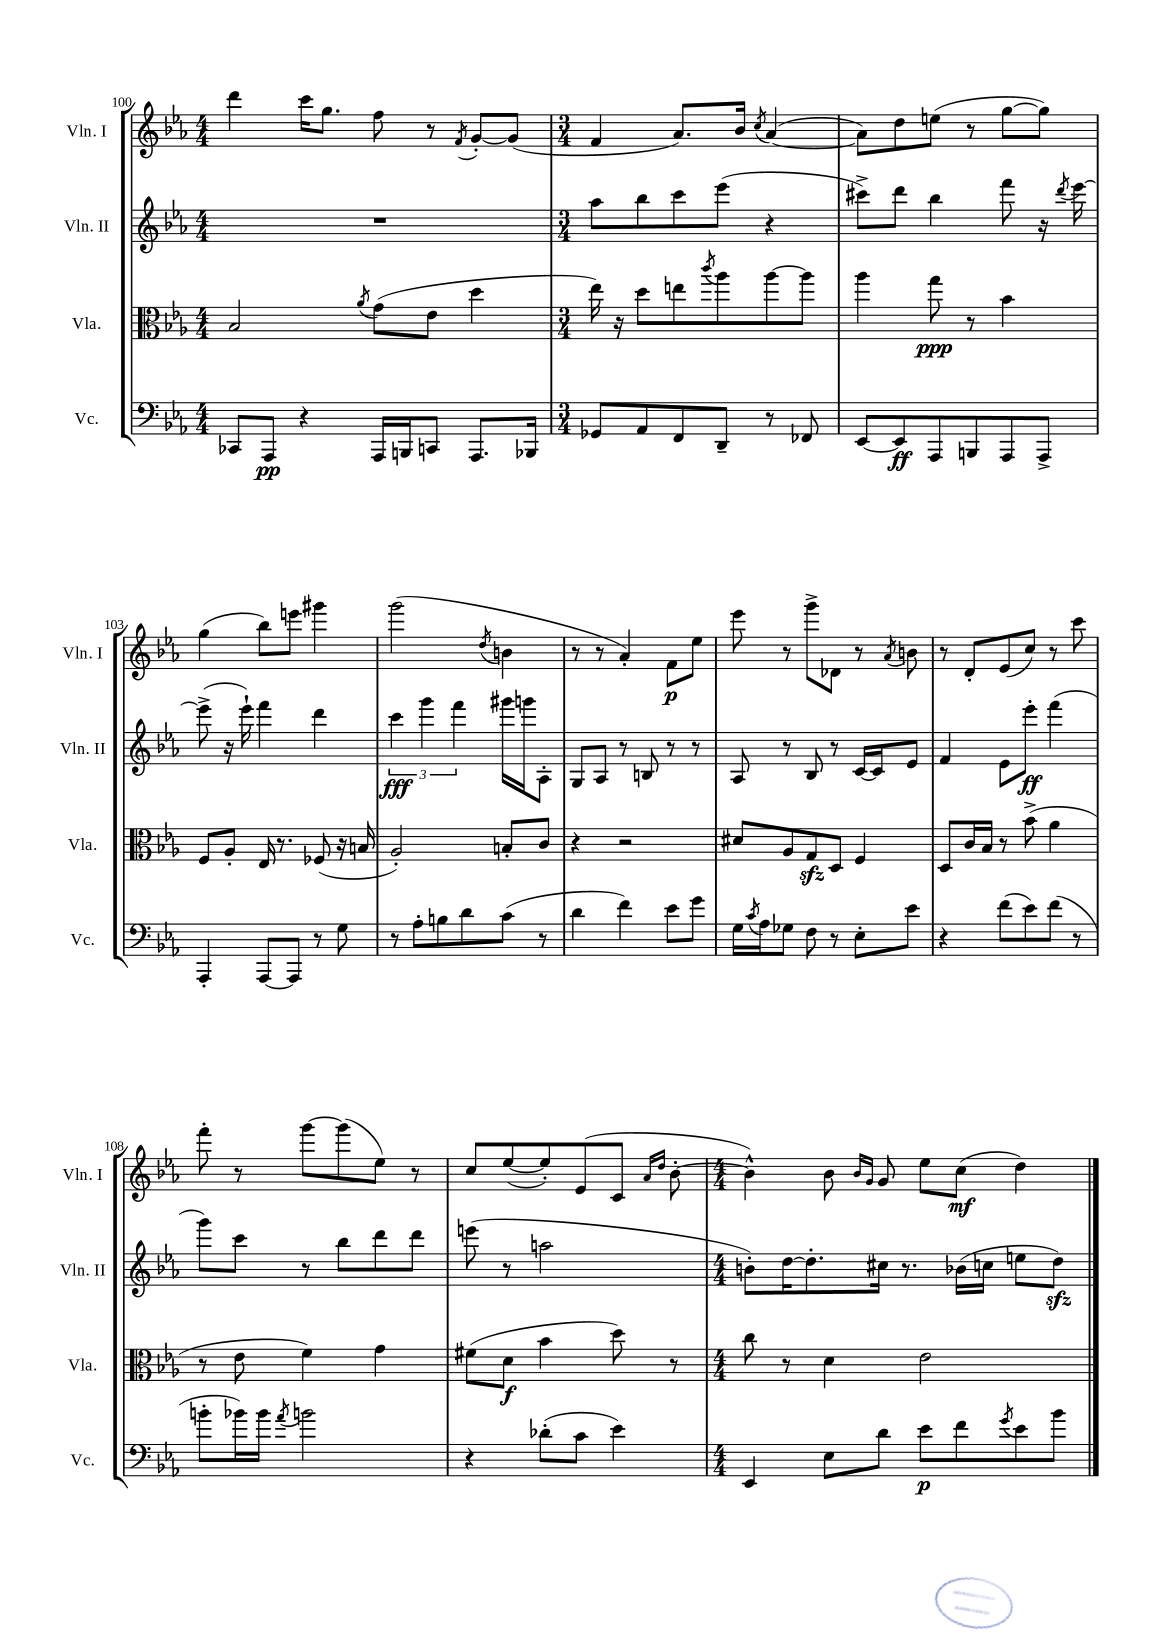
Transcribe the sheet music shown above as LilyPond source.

<<
\new StaffGroup <<
\new Staff = "s0" \with { instrumentName = "Vln. I" shortInstrumentName = "Vln. I" } {
    \clef treble \key ees \major \numericTimeSignature \time 4/4
    d'''4 c'''16 g''8. f''8 r8 \acciaccatura { f'8 } g'8~-. g'8( |
    \numericTimeSignature \time 3/4 f'4 aes'8.) bes'16 \acciaccatura { c''8 } aes'4~( |
    aes'8) d''8 e''8( r8 g''8~ g''8) |
    g''4( bes''8) e'''8 gis'''4 |
    g'''2( \acciaccatura { d''8 } b'4 |
    r8 r8 aes'4-.) f'8\p ees''8 |
    ees'''8 r8 g'''8-> des'8 r8 \acciaccatura { aes'8 } b'8 |
    r8 d'8-. ees'8( c''8) r8 c'''8 |
    f'''8-. r8 g'''8~ g'''8( ees''8) r8 |
    c''8 ees''8~( ees''8-.) ees'8( c'8 \grace { aes'16 d''16 } bes'8~-. |
    \numericTimeSignature \time 4/4 bes'4-^) bes'8 \grace { bes'16 g'16 } g'8 ees''8 c''8\mf( d''4) \bar "|." |
}
\new Staff = "s1" \with { instrumentName = "Vln. II" shortInstrumentName = "Vln. II" } {
    \clef treble \key ees \major \numericTimeSignature \time 4/4
    R1 |
    \numericTimeSignature \time 3/4 aes''8 bes''8 c'''8 ees'''8( r4 |
    cis'''8->) d'''8 bes''4 f'''8 r16 \acciaccatura { d'''8 } ees'''16~ |
    ees'''8->( r16 ees'''16-!) f'''4 d'''4 |
    \tuplet 3/2 { c'''4\fff g'''4 f'''4 } gis'''16 g'''16 aes8-. |
    g8 aes8 r8 b8 r8 r8 |
    aes8 r8 bes8 r8 c'16~ c'16 ees'8 |
    f'4 ees'8 ees'''8-.\ff f'''4( |
    g'''8) c'''8 r8 bes''8 d'''8 d'''8 |
    e'''8( r8 a''2 |
    \numericTimeSignature \time 4/4 b'8-.) d''16~ d''8.-. cis''16 r8. bes'16( c''16 e''8 d''8\sfz) \bar "|." |
}
\new Staff = "s2" \with { instrumentName = "Vla." shortInstrumentName = "Vla." } {
    \clef alto \key ees \major \numericTimeSignature \time 4/4
    bes2 \acciaccatura { aes'8 } g'8( ees'8 d''4 |
    \numericTimeSignature \time 3/4 ees''16) r16 d''8 e''8 \acciaccatura { c'''8 } aes''8 aes''8~ aes''8 |
    aes''4 g''8\ppp r8 bes'4 |
    f8 aes8-. ees16 r8. fes8( r16 b16 |
    aes2-.) b8-. c'8 |
    r4 r2 |
    dis'8 aes8 g8\sfz d8 f4 |
    d8 c'16 bes16 r8 bes'8->( aes'4 |
    r8 ees'8 f'4) g'4 |
    fis'8( d'8\f bes'4 d''8) r8 |
    \numericTimeSignature \time 4/4 c''8 r8 d'4 ees'2 \bar "|." |
}
\new Staff = "s3" \with { instrumentName = "Vc." shortInstrumentName = "Vc." } {
    \clef bass \key ees \major \numericTimeSignature \time 4/4
    ces,8 aes,,8\pp r4 aes,,16 b,,16 c,8 aes,,8. bes,,16 |
    \numericTimeSignature \time 3/4 ges,8 aes,8 f,8 d,8-- r8 fes,8 |
    ees,8~ ees,8\ff aes,,8 b,,8 aes,,8 aes,,8-> |
    aes,,4-. aes,,8~ aes,,8 r8 g8 |
    r8 aes8-. b8 d'8 c'8( r8 |
    d'4 f'4) ees'8 g'8 |
    g16 \acciaccatura { c'8 } aes16 ges8 f8 r8 ees8-. ees'8 |
    r4 f'8( ees'8) f'8( r8 |
    b'8-. bes'16) bes'16 \acciaccatura { aes'8 } b'2 |
    r4 des'8-.( c'8 ees'4) |
    \numericTimeSignature \time 4/4 ees,4 ees8 d'8 ees'8\p f'8 \acciaccatura { g'8 } ees'8 bes'8 \bar "|." |
}
>>
>>
\layout { \context { \Score currentBarNumber = #100 } }
